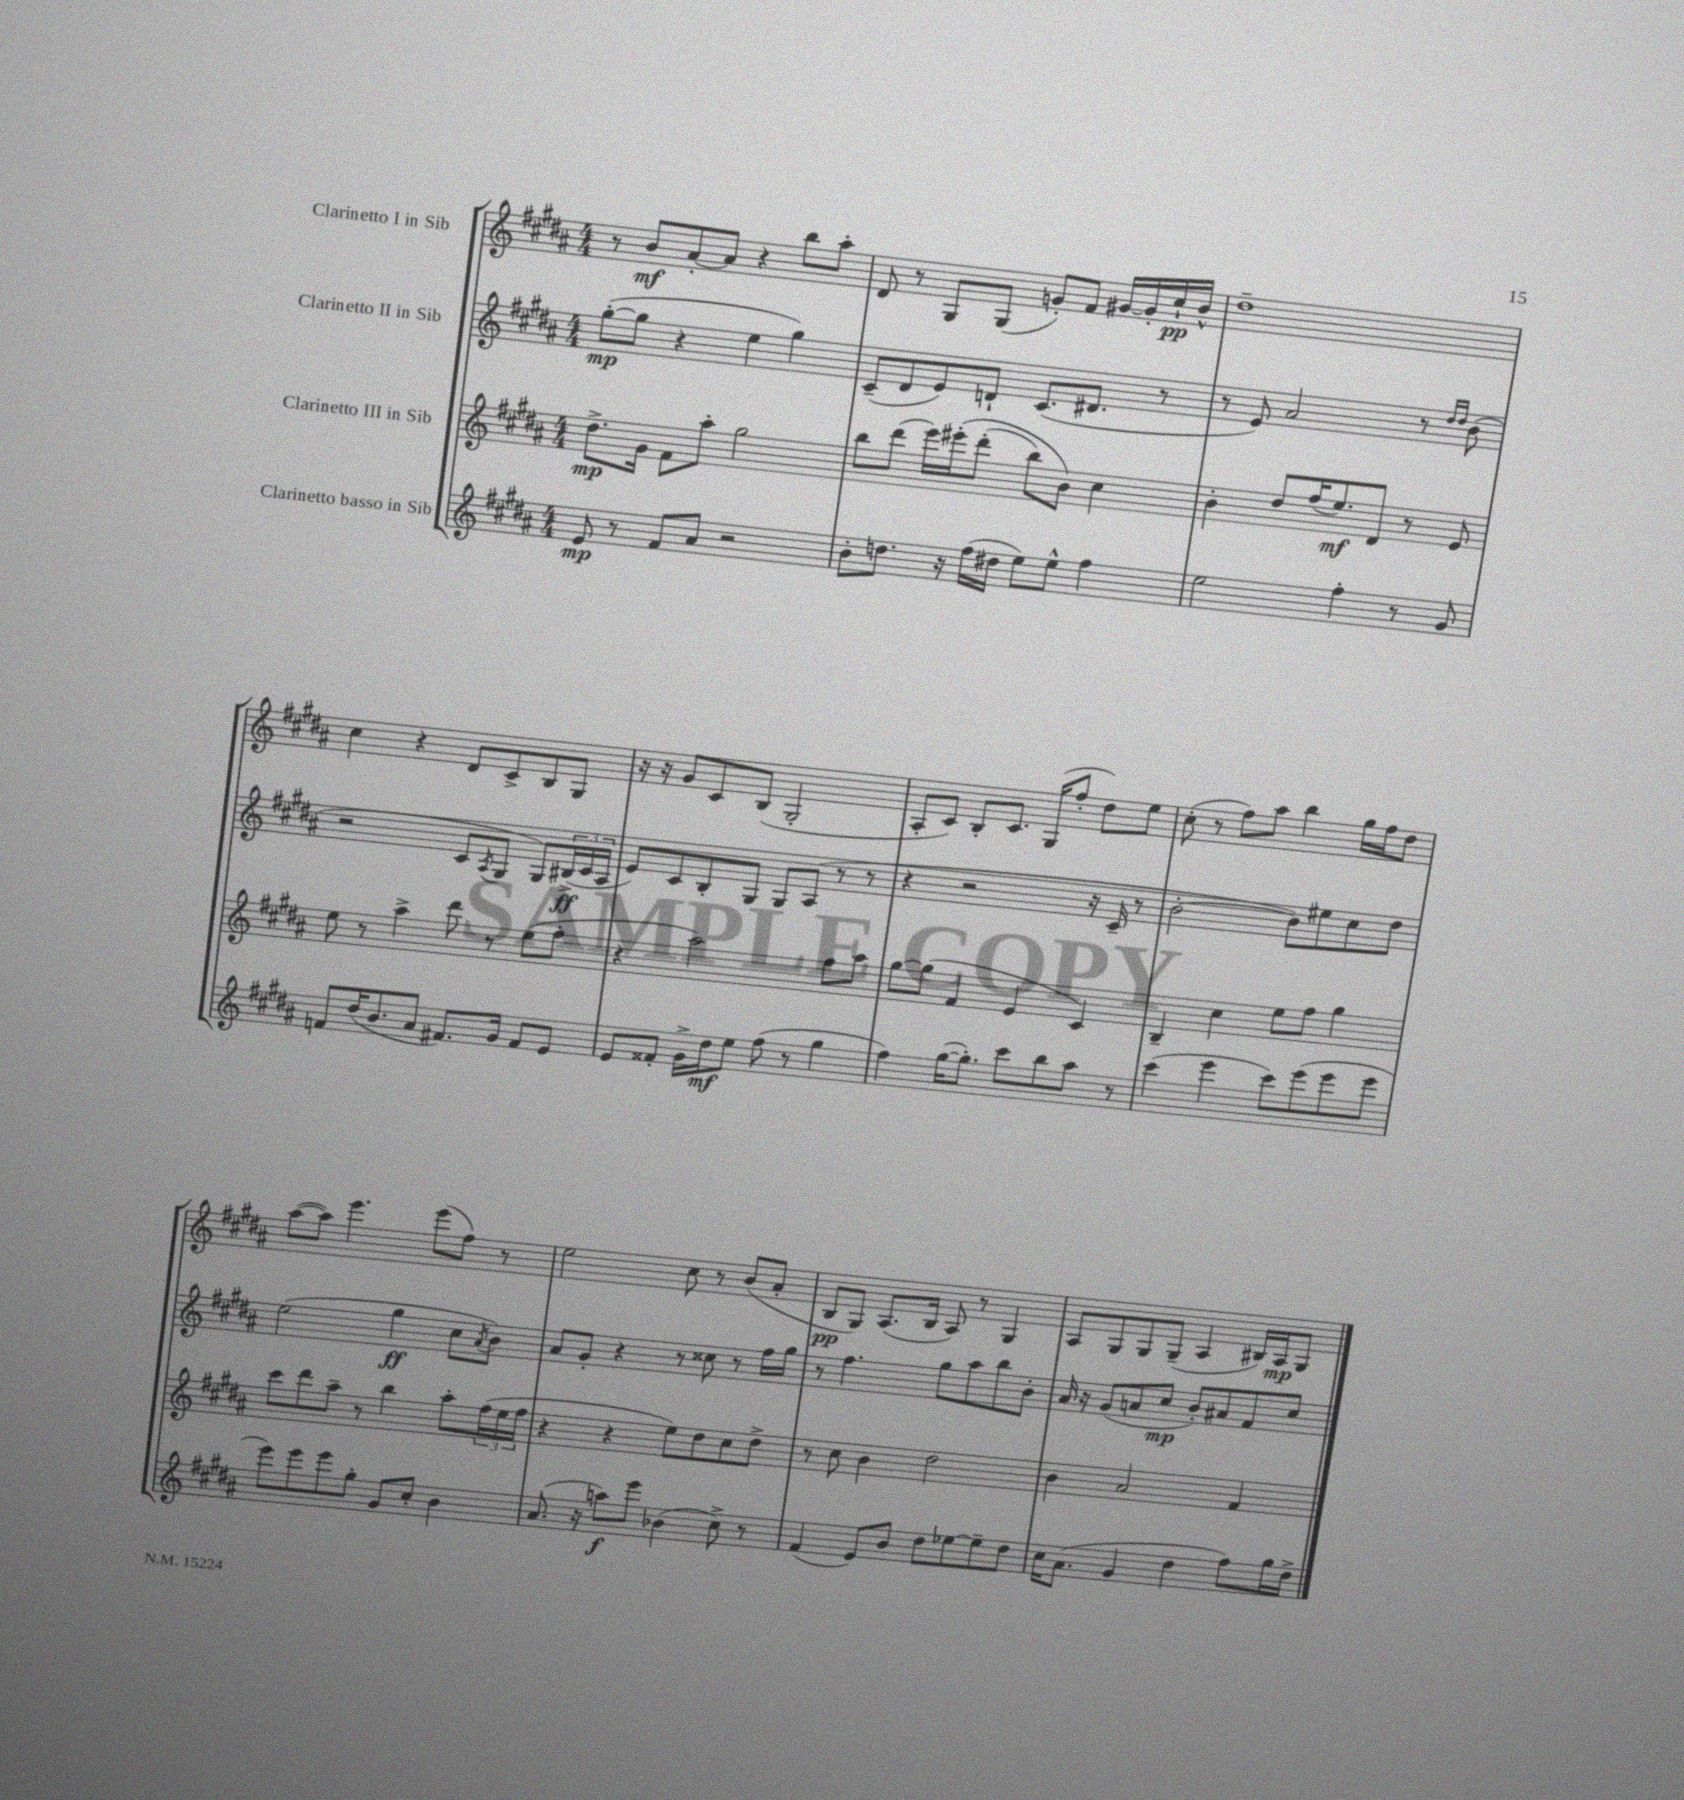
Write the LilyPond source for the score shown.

<<
\new StaffGroup <<
\new Staff = "s0" \with { instrumentName = "Clarinetto I in Sib" } {
    \clef treble \key b \major \numericTimeSignature \time 4/4
    r8 b'8\mf ais'8~-. ais'8 r4 b''8 ais''8-. |
    dis'8 r8 gis8 gis8( g'8-.) fis'8 gis'16~ gis'16-. cis''16-!\pp b'16-^ |
    dis''1-- |
    cis''4 r4 dis'8 cis'8-> b8 gis8 |
    r16 r16 gis'8 cis'8 b8( gis2-. |
    ais8-. cis'8) b8-. cis'8. gis16( fis''8-. dis''8) e''8 |
    cis''8-.( r8 fis''8) ais''8 b''4 gis''16 fis''16 dis''8 |
    ais''8~( ais''8) e'''4. e'''8( fis''8) r8 |
    e''2 cis''8 r8 b'8( ais'8-. |
    b8\pp gis8) ais8.( b16 ais8) r8 gis4 |
    ais8 gis8 gis8 gis8--( ais4 bis16) ais16\mp gis8 \bar "|." |
}
\new Staff = "s1" \with { instrumentName = "Clarinetto II in Sib" } {
    \clef treble \key b \major \numericTimeSignature \time 4/4
    gis''8~-.\mp( gis''8 r4 e''4 gis''4) |
    cis'8--( dis'8 e'8) d'8-! cis'8.( dis'8. r8 |
    r8 e'8) ais'2 r8 \grace { dis''16 dis''16 } b'8( |
    r2 cis'8 \acciaccatura { ais8 } gis8 gis8) \tuplet 3/2 { bis16->\ff( cis'16 ais16 } |
    e'8) cis'8 b8-. gis8 gis8 ais8( r8 r8 |
    r4 r2 r16 cis'16-- r8 |
    b'2~-. b'8) eis''8 cis''8 dis''8 |
    e''2( gis''4\ff cis''8 \acciaccatura { ais'8 } b'8) |
    ais'8 gis'8-. r4 r8 cisis''8 r8 fis''16 gis''16 |
    r8 fis''4. gis''8 ais''8 b''8 b'8-. |
    ais'16 r16 gis'8( a'8 cis''8\mp b'8-.) ais'8 fis'8 cis''8 \bar "|." |
}
\new Staff = "s2" \with { instrumentName = "Clarinetto III in Sib" } {
    \clef treble \key b \major \numericTimeSignature \time 4/4
    dis''8.->\mp gis'16 fis'8 ais''8-. gis''2 |
    b''8 dis'''8( e'''16) eis'''16-.\( dis'''8-.( b''8) b'8\) cis''4 |
    b'4-. dis''8 fis''16( e''8.\mf) dis'8 r8 e'8 |
    e''8 r8 ais''4-> dis'''8 r8 e''8( fis''8-. |
    r4 ais''2) fis''8 ais''8 |
    gis''8~ gis''8( fis'4 e'4 cis'4) |
    b4-- cis''4 e''8 fis''8 gis''4 |
    cis'''8 dis'''8 ais''8-- r8 b''4 ais''8-. \tuplet 3/2 { fis''16( e''16 fis''16 } |
    r4 r4 e''8) dis''8 cis''8 dis''8-> |
    r8 cis''8 b'4 dis''2 |
    b'4 ais'2 fis'4 \bar "|." |
}
\new Staff = "s3" \with { instrumentName = "Clarinetto basso in Sib" } {
    \clef treble \key b \major \numericTimeSignature \time 4/4
    e'8\mp r8 fis'8 ais'8 r2 |
    b'8-. d''8. r16 fis''16( dis''16 e''8) e''8-^ fis''4 |
    e''2 fis''4-. r8 gis'8 |
    f'8 dis''16( b'8. ais'8 fis'8.) gis'16 fis'8 e'8 |
    e'8 fisis'8-. gis'16-> dis''16\mf e''8 fis''8( r8 gis''4 |
    fis''4) gis''16~( gis''8.-.) cis'''8 b''8 ais''8 r8 |
    cis'''4( e'''4 cis'''8) e'''8( e'''8 e'''8 |
    e'''8) e'''8 e'''8 gis''8-. gis'8 cis''8-. b'4 |
    ais'8.( r16 a''8\f) e'''8 bes'4( cis''8->) r8 |
    fis'4( e'8) b'8 dis''8 ees''8~ ees''8-- dis''8 |
    cis''16 ais'8.( gis'4 dis''4 fis''8) gis''16 dis''16-> \bar "|." |
}
>>
>>
\layout { \context { \Score \remove "Bar_number_engraver" } }
